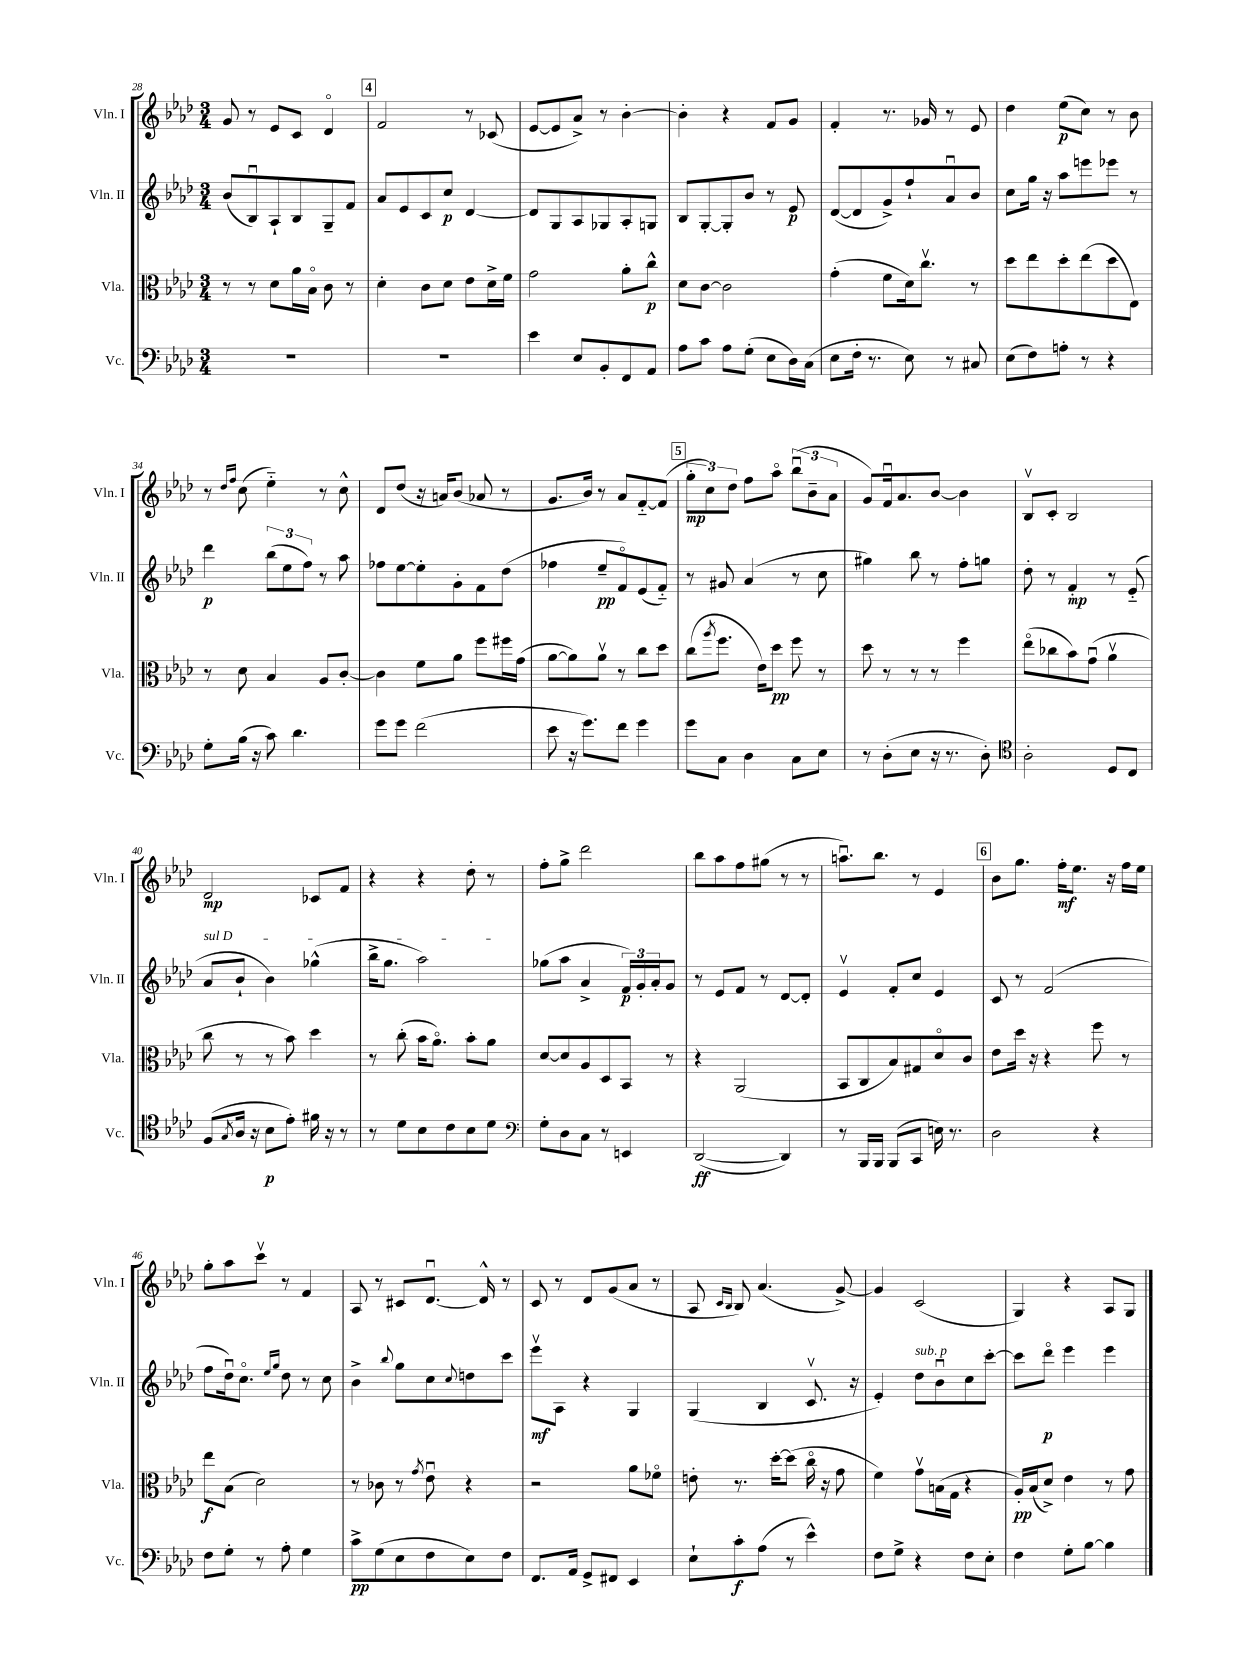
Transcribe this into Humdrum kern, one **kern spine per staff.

**kern	**kern	**kern	**kern
*staff4	*staff3	*staff2	*staff1
*clefF4	*clefC3	*clefG2	*clefG2
*k[b-e-a-d-]	*k[b-e-a-d-]	*k[b-e-a-d-]	*k[b-e-a-d-]
*M3/4	*M3/4	*M3/4	*M3/4
2.r	8r	(8b-/L	8g/
.	8r	8B-u/)	8r
.	8d-\L	8A-`/	8e-/L
.	16a-\L	8B-/	8c/J
.	16B-o\JJ	.	.
.	8c\	8G~/	4d-o/
.	8r	8f/J	.
=	=	=	=
2.r	4d-'\	8a-/L	2f/
.	.	8e-/	.
.	8c\L	8c/	.
.	8d-\J	8cc/J	.
.	8e-\L	[4d-/	8r
.	16d-^\L	.	(8c-/
.	16f\JJ	.	.
=	=	=	=
4e-\	2g\	8d-/]L	[8e-/L
.	.	8G/	8e-/]
8E-/L	.	8A-/	8a-^/J)
8BB-'/	.	8G-/	8r
8FF/	8a-'\L	8A-'/	[4b-'\
8AA-/J	8cc^^\J	8G/J	.
=	=	=	=
8A-\L	8d-\L	8B-/L	4b-'\]
8c\J	[8c\J	[8G'/	.
8A-\L	2c\]	8G'/]	4r
(8G'\J	.	8b-/J	.
8E-\L	.	8r	8f/L
16D-\L)	.	8e-/	8g/J
(16C\JJ	.	.	.
=	=	=	=
8E-\L	(4g'\	([8d-/L	4f'/
16F'\Jk	.	8d-/]	.
8.r	.	.	.
.	8f\L	8g^/)	8.r
8E-\)	16d-\k)	8ff`/	.
.	8.ccv\J	.	16g-/
8r	.	8a-u/	8r
8C#/	8r	8b-/J	8e-/
=	=	=	=
(8E-\L	8dd-\L	8cc\L	4dd-\
8F\)	8ee-\	16gg\Jk	.
.	.	16r	.
8A'\J	8dd-'\	8aa-\L	(8ee-\L
8r	(8ee-\	8eee\	8cc\J)
4r	8dd-\	8eee-\J	8r
.	8E-\J)	8r	8b-\
=	=	=	=
8G'\L	8r	4ddd-\	8r
.	.	.	16qqdd-/LL
.	.	.	16qqff/JJ
(16B-\Jk	8d-\	.	(8cc\
16r	.	.	.
8c\)	4B-/	(12bb-\L	4ee-'~\)
.	.	12ee-\	.
4.d-\	.	.	.
.	.	12ff\J)	.
.	8A-/L	8r	8r
.	[8c'/J	8aa-\	8cc^^\
=	=	=	=
8g\L	4c\]	8ff-\L	8d-/L
8g\J	.	[8ee-\	(8dd-/J
(2f\	8f\L	8ee-'\]	16r
.	.	.	16a/LK)
.	8a-\J	8g'\	(8b-/J
.	8ff\L	8f\	8a-/
.	16ff#\L	(8dd-\J	8r
.	(16g\JJ	.	.
=	=	=	=
8e-\	[8a-\L	4ff-\	8.g/L
16r	8a-\])	.	.
8.g\L)	.	.	16b-/Jk)
.	8a-v\J	8ee-~/L	8r
8f\J	8r	8fo/)	8a-/L
4g\	8cc\L	(8e-/	[8f'~/
.	8dd-\J	8f'~/J)	(8f/]J
=	=	=	=
8g\L	(8cc\L	8r	12gg'\L
.	.	.	12cc\)
.	8qaa-/	.	.
8C\J	8.ff\J	8g#/	.
.	.	.	12dd-\J
4D-\	.	(4a-/	8ff\L
.	16e-\LK)	.	.
.	8dd-\J	.	8aa-o\J
8C\L	8ff\	8r	(12bb-u\L
.	.	.	12b-~\
8E-\J	8r	8cc\	.
.	.	.	12a-\J
=	=	=	=
8r	8dd-\	4gg#\)	8g/L)
(8D-'\L	8r	.	16fu/k
.	.	.	8.a-/
8E-\J	8r	8bb-\	.
16r	8r	8r	[8b-/J
8.r	.	.	.
.	4ff\	8ff'\L	4b-\]
8D-'\)	.	8gg\J	.
=	=	=	=
*clefC4	*	*	*
2A-'\	(8ee-o\L	8dd-'\	8B-v/L
.	8cc-\	8r	8c'/J
.	8b-\)	4f'/	2B-/
.	(8gu\J	.	.
8D-/L	4a-v\	8r	.
8C/J	.	(8e-'~/	.
=	=	=	=
(8F/L	8cc\	8a-/L	2d-/
8qG/	.	.	.
16A-/Jk	8r	8b-`/J	.
16r	.	.	.
8B-\L	8r	4b-\)	.
8e-'\J)	8b-\)	.	.
16f#\	4dd-\	(4gg-^^\	8c-/L
16r	.	.	.
8r	.	.	8f/J
=	=	=	=
8r	8r	16bb-^\LK	4r
.	.	8.gg\J	.
8d-\L	(8cc'\	.	.
8B-\	16b-\LK	2aa-\)	4r
.	8.a-o\J)	.	.
8c\	.	.	.
8B-\	8b-'\L	.	8dd-'\
8d-\J	8a-\J	.	8r
=	=	=	=
*clefF4	*	*	*
8G'\L	[8d-/L	(8gg-\L	8ff'\L
8D-\	8d-/]	8aa-\J	8gg^\J
8C\J	8A-/	4a-^/	2ddd-\
8r	8D-/	.	.
4EE/	8BB-/J	24f/LL)	.
.	.	24g'/	.
.	.	24a-'/J	.
.	8r	8g/J	.
=	=	=	=
([2DD-/	4r	8r	8bb-\L
.	.	8e-/L	8aa-\
.	(2AA-/	8f/J	8ff\
.	.	8r	(8gg#\J
4DD-/])	.	[8d-/L	8r
.	.	8d-'/]J	8r
=	=	=	=
8r	8BB-/L	4e-v/	8.aau\L)
16BBB-/LL	8C/	.	.
16BBB-/JJ	.	.	8.bb-\J
(8BBB-/L	8B-/)	8f'/L	.
8CC/J	8G#/	8cc/J	8r
16E\)	8d-o/	4e-/	4e-/
8.r	.	.	.
.	8c/J	.	.
=	=	=	=
2D-\	8e-\L	8c/	8b-\L
.	16dd-\Jk	8r	8.gg\J
.	16r	.	.
.	4r	(2f/	.
.	.	.	16ff'\LK
.	.	.	8.ee-\J
4r	8ff\	.	.
.	.	.	16r
.	8r	.	16ff\LL
.	.	.	16ee-\JJ
=	=	=	=
8F\L	8ee-\L	8ff\L	8gg'\L
8G'\J	(8B-\J	16dd-u\k)	8aa-\
.	.	8.cco\J	.
8r	2d-\)	.	8cccv\J
.	.	16qqee-/LL	.
.	.	16qqgg/JJ	.
8A-'\	.	8dd-\	8r
4G\	.	8r	4f/
.	.	8cc\	.
=	=	=	=
8c^\L	8r	4b-^\	8A-/
(8G\	8c-\	.	8r
.	.	8qqbb-/	.
8E-\	8r	8gg\L	8c#/L
.	8qg/	.	.
8F\	8e-u\	8cc\	[8.d-u/J
.	.	8qqcc/	.
8E-\)	4r	8dd\	.
.	.	.	16d-^^/]
8F\J	.	8ccc\J	8r
=	=	=	=
8.FF/L	2r	8eee-v\L	8c/
.	.	8A-\J	8r
16AA-/Jk	.	.	.
8GG^/L	.	4r	8d-/L
8FF#/J	.	.	(8g/
4EE-/	8a-\L	4G/	8a-/J
.	8f-o\J	.	8r
=	=	=	=
8E-`\L	8e'\	(4G/	8A-/
.	.	.	16qqc/LL
.	.	.	16qqB-/JJ
8c'\	8.r	.	8B-/)
(8A-\J	.	4B-/	(4.a-/
.	[16dd-'\LK	.	.
8r	(8dd-\]J	.	.
4e-^^\)	16cco\	8.cv/	.
.	16r	.	.
.	8g\	.	[8g^/)
.	.	16r	.
=	=	=	=
8F\L	4f\)	4e-'/)	4g/]
8G^\J	.	.	.
4r	8gv\L	8dd-\L	(2c/
.	(16B\L	8b-u\	.
.	16G\JJ	.	.
8F\L	4r	8cc\	.
8E-'\J	.	[8ccc'\J	.
=	=	=	=
4F\	16A-'/LL)	8ccc\]L	4G/)
.	(16B-/J	.	.
.	8d-^/J)	8ddd-o\J	.
8G'\L	4e-\	4eee-\	4r
[8B-\J	.	.	.
4B-\]	8r	4eee-\	8A-/L
.	8g\	.	8G/J
==	==	==	==
*-	*-	*-	*-
